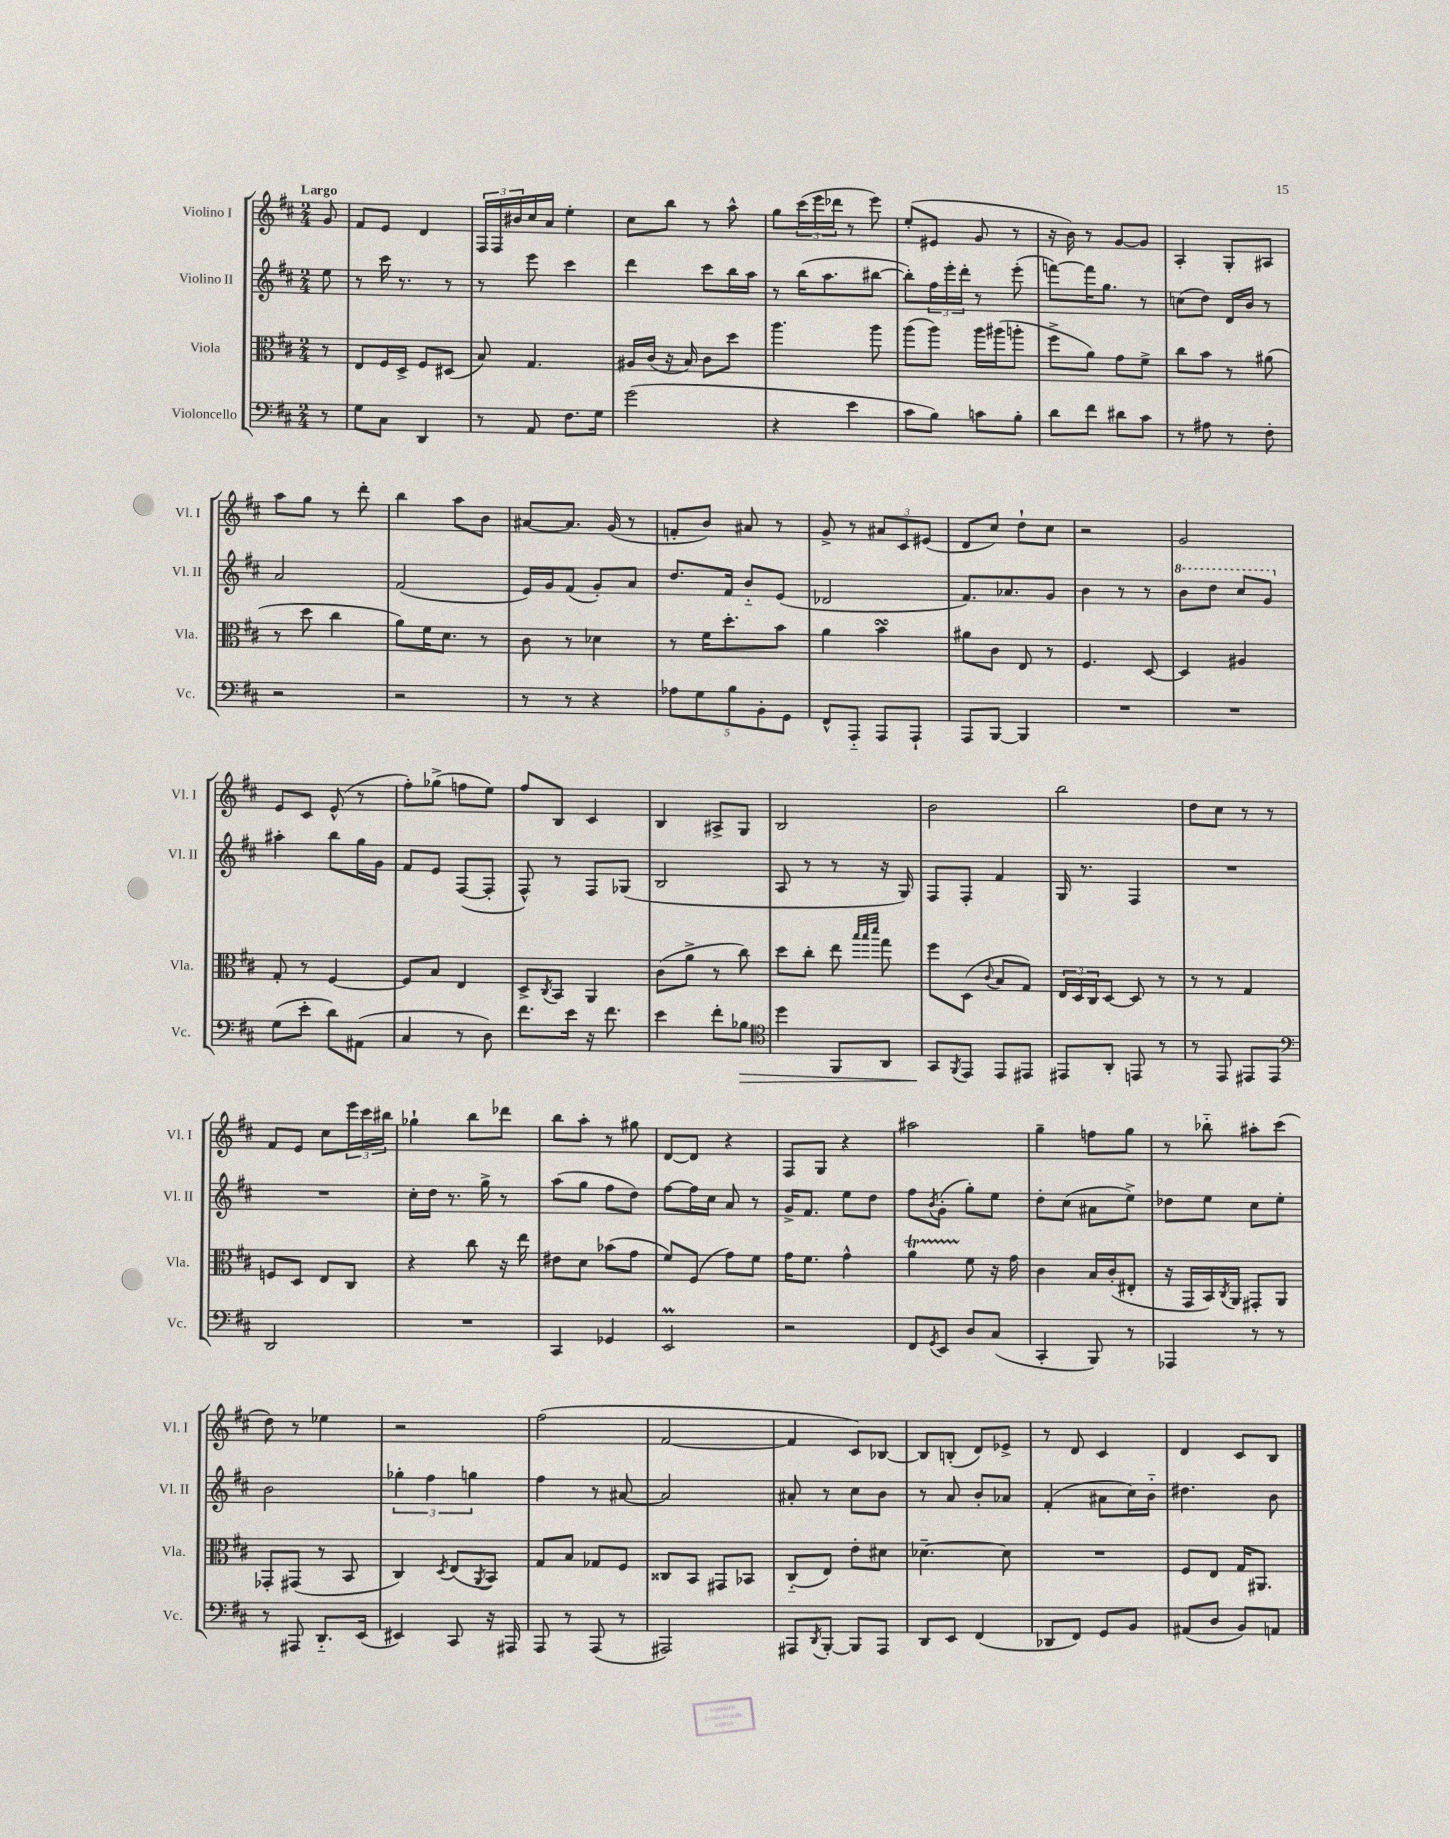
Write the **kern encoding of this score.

**kern	**dynam	**kern	**kern	**kern
*part4	*part4	*part3	*part2	*part1
*staff4	*staff4	*staff3	*staff2	*staff1
*I"Violoncello	*	*I"Viola	*I"Violino II	*I"Violino I
*I'Vc.	*	*I'Vla.	*I'Vl. II	*I'Vl. I
*clefF4	*	*clefC3	*clefG2	*clefG2
*k[f#c#]	*	*k[f#c#]	*k[f#c#]	*k[f#c#]
*M2/4	*	*M2/4	*M2/4	*M2/4
=	=	=	=	=
!	!	!	!	!LO:TX:a:B:t=Largo
8r	.	8r	8ee\	8g/
=1	=1	=1	=1	=1
8G\L	.	8E/L	8r	8f#/L
8C#\J	.	16F#/L	16ccc#\	8e/J
.	.	16D^/JJ	8.r	.
4DD/	.	8F#/L	.	4d/
.	.	(8D#X/J	8r	.
=2	=2	=2	=2	=2
8r	.	8B/)	8r	24F#/LL
.	.	.	.	24F#/
.	.	.	.	24b#X/
8AA/	.	4.G/	8eee\	16cc#/
.	.	.	.	16a/JJ
8.F#\L	.	.	4ccc#\	4ee'\
16G\Jk	.	.	.	.
=3	=3	=3	=3	=3
(2g\	.	16A#X/LL	4ddd\	8cc#\L
.	.	(16c#/JJ	.	.
.	.	16r	.	8bb\J
.	.	16B/)	.	.
.	.	8c#\L	8ccc#\L	8r
.	.	8dd\J	16bb\L	8aa^^\
.	.	.	16aa\JJ	.
=4	=4	=4	=4	=4
4r	.	4.aa\	8r	8gg\L
.	.	.	(16bb\KL	(24ccc#\L
.	.	.	.	24eee\
.	.	.	8.aa\	.
.	.	.	.	24ddd-X\JJ
4e\	.	.	.	8r
.	.	8aa\	[8bb#X\J	8eee\)
=5	=5	=5	=5	=5
8c#\L	.	(8aa\L	8bb#'\L])	(8ee'/L
8B\J)	.	8aa\J)	24ff#\L	8e#X/J
.	.	.	24eee'\	.
.	.	.	24ddd'\JJ	.
8cn\L	.	16aa\LL	8r	8g/
.	.	(16aa#X\J	.	.
8B'\J	.	8aan'\J	(8eee'\	8r
=6	=6	=6	=6	=6
8d\L	.	8ff#^\L	[8fffn\L)	16r
.	.	.	.	16b\)
8f#\J	.	8a\J)	16fff\K]	8r
.	.	.	8.gg\J	.
8d#X\L	.	8g\L	.	[8g/L
8c#\J	.	8f#^\J	8r	8g/J]
=7	=7	=7	=7	=7
8r	.	8cc#\L	(8ccn\L	4A'/
8A#X\	.	8b\J	8dd\J)	.
8r	.	8r	16d/LL	8G'/L
.	.	.	16b/JJ	.
8F#'\	.	(8a#X\	8r	8A#X/J
!!LO:LB:g=z
=8	=8	=8	=8	=8
2r	.	8r	2a/	8aa\L
.	.	8dd\	.	8gg\J
.	.	4cc#\	.	8r
.	.	.	.	8ddd'\
=9	=9	=9	=9	=9
2r	.	8a\L)	(2f#/	4bb\
.	.	16f#\K	.	.
.	.	8.d\J	.	.
.	.	.	.	8aa\L
.	.	8r	.	8b\J
=10	=10	=10	=10	=10
8r	.	8c#\	16e/LL)	[8a#X/L
.	.	.	16g/J	.
8r	.	8r	(8f#/J	8.a#/J]
4r	.	4d-X\	8g'/L)	.
.	.	.	.	(16g/
.	.	.	8a/J	8r
=11	=11	=11	=11	=11
10A-X\L	.	8r	8.dd/L	8fn'/L
10G\	.	.	.	.
.	.	16f#\KL	.	8b/J)
.	.	8.dd'\	16f#/Jk	.
10B\	.	.	.	.
.	.	.	8b/L	8a#X/
10BB'\	.	.	.	.
.	.	8b\J	(8e/J	8r
10GG\J	.	.	.	.
=12	=12	=12	=12	=12
8FF#^^/L	.	4a\	2d-X/	8g^/
8AAA/J	.	.	.	8r
8AAA/L	.	4bsSSS\	.	12a#X/L
.	.	.	.	12c#/
8AAA`/J	.	.	.	.
.	.	.	.	(12e#X/J
=13	=13	=13	=13	=13
8AAA/L	.	8a#X\L	8.f#/L)	8d/L
[8BBB/J	.	8c#\J	.	8cc#/J)
.	.	.	8.a-X/	.
4BBB/]	.	8E/	.	8dd`\L
.	.	8r	8g/J	8cc#\J
=14	=14	=14	=14	=14
2r	.	4.F#/	4b\	2r
.	.	.	8r	.
.	.	[8D/	8r	.
=15	=15	=15	=15	=15
*	*	*	*8va	*
2r	.	4D/]	8bb\L	2g/
.	.	.	8ddd\J	.
.	.	4A#X/	8ccc#/L	.
.	.	.	8gg/J	.
!!LO:LB:g=z
=16	=16	=16	=16	=16
*	*	*	*X8va	*
(8G\L	.	8G'/	4aa#X'\	8e/L
8e'\J	.	8r	.	8c#/J
8d\L)	.	[4F#/	8bb\L	(8e^^/
(8AA#X\J	.	.	16gg\L	8r
.	.	.	16g\JJ	.
=17	=17	=17	=17	=17
4C#/	.	8F#/L]	8f#/L	8ff#'\L)
.	.	8B/J	8e/J	(8gg-X^\J
8r	.	4E/	([8F#/L	8ffn\L
8D\)	.	.	8F#'/J]	8ee\J)
=18	=18	=18	=18	=18
8.f#\L	.	8D^/L	8F#^^/)	8ff#/L
.	.	8qC#/	.	.
.	.	8BB/J	8r	8B/J
16e\Jk	.	.	.	.
16r	.	4AA/	8F#/L	4c#/
8.f#\	.	.	.	.
.	.	.	(8G-X/J	.
=19	=19	=19	=19	=19
4e\	.	(8c#\L	2B/	4B/
.	.	8a^\J	.	.
8f#'\L	.	8r	.	8A#X^/L
!	!LO:HP:b	!	!	!
8B-X\J	>	8cc#\)	.	8G/J
=20	=20	=20	=20	=20
*clefC4	*	*	*	*
4dd\	.	8dd\L	8A/	2B/
.	.	8cc#'\J	8r	.
8FF#/L	.	8ee\	8r	.
.	.	32qqbb/LLL	.	.
.	.	32qqbb/	.	.
.	.	32qqddd/JJJ	.	.
8AA/J	.	8gg\	16r	.
.	.	.	16G/)	.
=21	=21	=21	=21	=21
8GG/L	.	8ff#\L	8F#/L	2b\
8qFF#/	.	.	.	.
8EE/J	]	(8D\J	8F#'/J	.
.	.	8qqc#/	.	.
8EE/L	.	8B/L	4f#/	.
8EE#X/J	.	8G/J)	.	.
=22	=22	=22	=22	=22
8EE#X/L	.	24E/LL	16G/	2bb\
.	.	24D/	.	.
.	.	.	8.r	.
.	.	24C#/J	.	.
8AA'/J	.	[8D/J	.	.
8EEn/	.	8D/]	4F#/	.
8r	.	8r	.	.
=23	=23	=23	=23	=23
8r	.	8r	2r	8dd\L
8EE/	.	8r	.	8cc#\J
8EE#X/L	.	4G/	.	8r
8EE#/J	.	.	.	8r
!!LO:LB:g=z
=24	=24	=24	=24	=24
*clefF4	*	*	*	*
2DD/	.	8Fn/L	2r	8f#/L
.	.	8D/J	.	8e/J
.	.	8E/L	.	8cc#\L
.	.	8C#/J	.	24eee\L
.	.	.	.	24ccc#\
.	.	.	.	24bb#X\JJ
=25	=25	=25	=25	=25
2r	.	4r	16cc#'\LL	4gg-X`\
.	.	.	16dd\JJ	.
.	.	.	8.r	.
.	.	8cc#\	.	8bb\L
.	.	.	16gg^\	.
.	.	16r	8r	8ddd-X\J
.	.	16ee\	.	.
=26	=26	=26	=26	=26
4CC#/	.	8e#X\L	(8aa\L	8bb\L
.	.	8d\J	8gg\J	8aa'\J
4GG-X/	.	(8b-X\L	8ff#\L	8r
.	.	8g\J	8dd\J)	8gg#X\
=27	=27	=27	=27	=27
2EEM/	.	8f#/L)	[8ff#\L	[8d/L
.	.	(8F#/J	16ff#\L]	8d/J]
.	.	.	16cc#\JJ	.
.	.	8g\L)	8a/	4r
.	.	8f#\J	8r	.
=28	=28	=28	=28	=28
2r	.	16g\KL	16g^/KL	8F#/L
.	.	8.f#\J	8.f#/J	.
.	.	.	.	8G/J
.	.	4g^^\	8ee\L	4r
.	.	.	8dd\J	.
=29	=29	=29	=29	=29
8FF#/L	.	4aT\	8ff#\L	2aa#X\
8qGG/	.	.	8qb/	.
8EE/J	.	.	(8g'\J	.
8D/L	.	8f#\	8gg'\L)	.
(8C#/J	.	16r	8ee\J	.
.	.	16g\	.	.
=30	=30	=30	=30	=30
4CC#'/	.	4c#\	8dd'\L	4gg~\
.	.	.	(8cc#\J	.
8BBB/)	.	16B/LL	8a#X\L	8ffn\L
.	.	(16c#'/J	.	.
8r	.	8E#X'/J	8ee^\J)	8gg\J
=31	=31	=31	=31	=31
4AAA-X/	.	16r	8dd-X\L	8r
.	.	16GG/LL	.	.
.	.	16BB/)	8ee\J	8bb-X\
.	.	8qC#/	.	.
.	.	16AA/JJ	.	.
8r	.	8GG#X'/L	8cc#\L	8aa#X'\L
8r	.	8AA/J	8ee'\J	(8ccc#\J
!!LO:LB:g=z
=32	=32	=32	=32	=32
8r	.	8GG-X'/L	2b\	8dd\)
8AAA#X/	.	(8GG#X/J	.	8r
8.DD/L	.	8r	.	4ee-X\
.	.	8BB/	.	.
(16EE/Jk	.	.	.	.
=33	=33	=33	=33	=33
4EE#X/)	.	4C#/)	6gg-X'\	2r
.	.	.	6ff#\	.
.	.	8qD/	.	.
8CC#/	.	(8E/L	.	.
.	.	.	6ggn\	.
.	.	8qAA/	.	.
16r	.	8BB/J)	.	.
16AAA#X/	.	.	.	.
=34	=34	=34	=34	=34
8AAA/	.	8G/L	4ff#\	(2ff#\
8r	.	8B/J	.	.
(8AAA/	.	8G-X/L	8r	.
8r	.	8F#/J	[8a#X/	.
=35	=35	=35	=35	=35
2AAA#X/)	.	8C##X/L	2a#/]	[2f#/
.	.	8BB/J	.	.
.	.	8GG#X/L	.	.
.	.	8BB-X/J	.	.
=36	=36	=36	=36	=36
8AAA#X/L	.	(8C#/L	8a#X'/	4f#/]
8qDD/	.	.	.	.
[8BBB'/J	.	8E/J)	8r	.
8BBB/L]	.	8e'\L	8cc#\L	8c#/L)
8AAA#/J	.	8d#X\J	8b\J	[8B-X/J
=37	=37	=37	=37	=37
8DD/L	.	[4.d-X~\	8r	8B-/L]
8EE/J	.	.	8a/	(8Bn'/J
(4FF#/	.	.	8b'/L	8d/L)
.	.	8d-\]	8a-X/J	8e-X^/J
=38	=38	=38	=38	=38
8DD-X/L	.	2r	(4f#'/	8r
8FF#/J)	.	.	.	8d/
8GG/L	.	.	8a#X\L	4c#/
8BB/J	.	.	16cc#\L)	.
.	.	.	16b\JJ	.
=39	=39	=39	=39	=39
(8AA#X/L	.	8F#/L	4.dd#X\	4d/
8D/J	.	8E/J	.	.
8BB/L)	.	16G/KL	.	8c#/L
.	.	8.AA#X/J	.	.
8AAn/J	.	.	8b\	8B/J
==	==	==	==	==
*-	*-	*-	*-	*-
